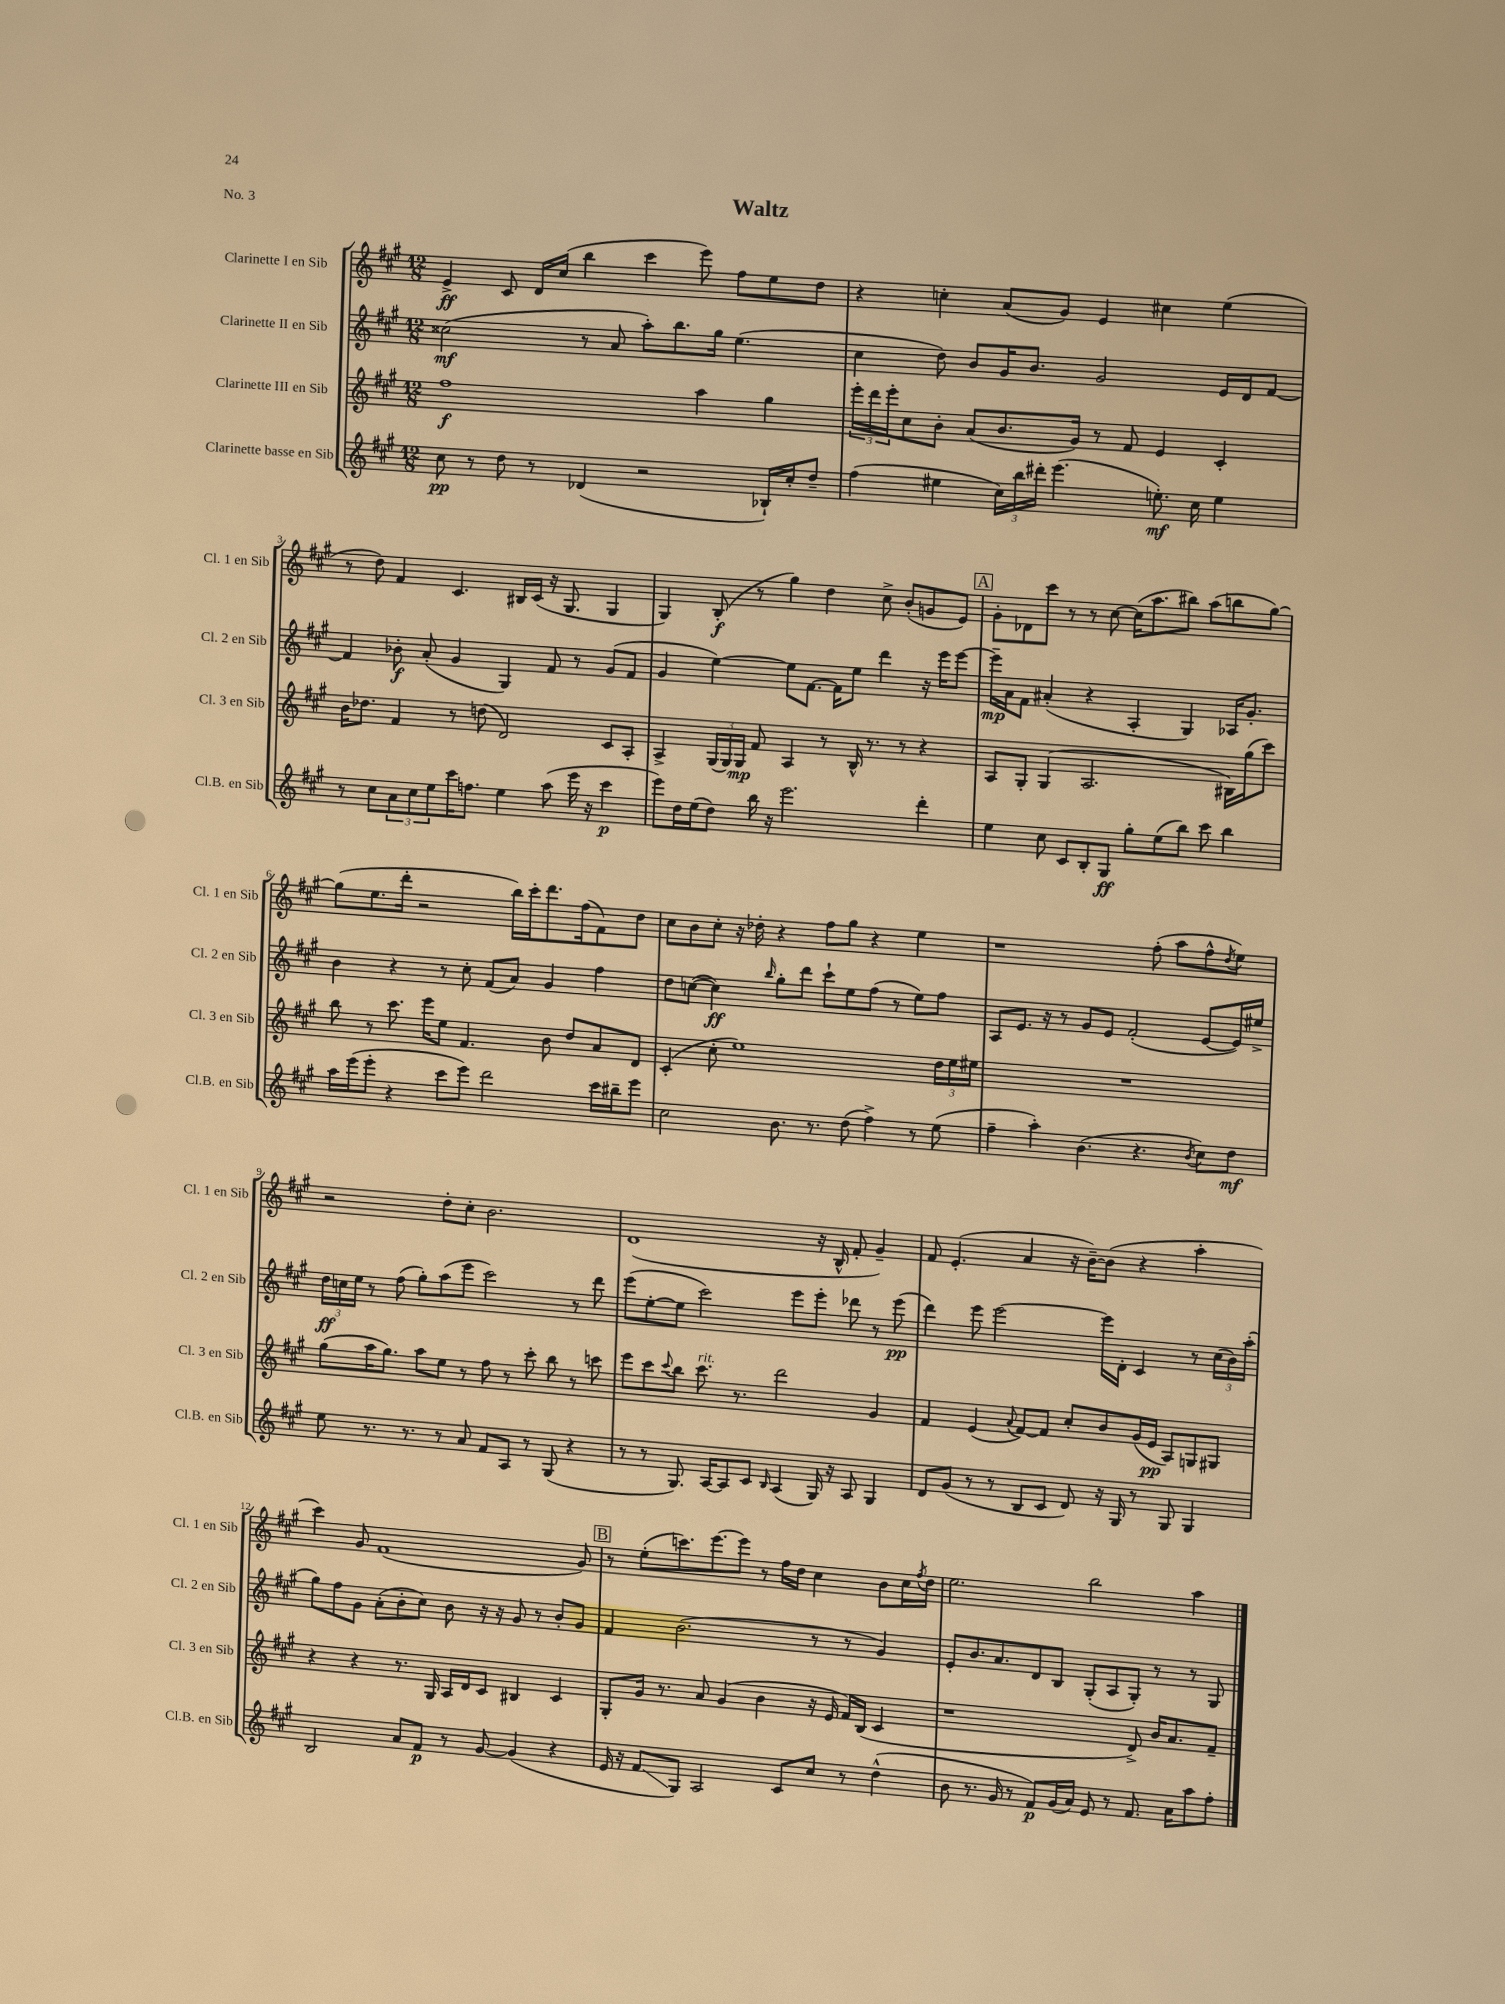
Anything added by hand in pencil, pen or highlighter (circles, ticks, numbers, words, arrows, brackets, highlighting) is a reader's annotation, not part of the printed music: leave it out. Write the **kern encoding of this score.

**kern	**kern	**kern	**kern
*staff4	*staff3	*staff2	*staff1
*clefG2	*clefG2	*clefG2	*clefG2
*k[f#c#g#]	*k[f#c#g#]	*k[f#c#g#]	*k[f#c#g#]
*M12/8	*M12/8	*M12/8	*M12/8
8cc#\	1ff#	(2cc##\	4e^/
8r	.	.	.
8dd\	.	.	8c#/
8r	.	.	16d/LL
.	.	.	(16cc#/JJ
(4d-/	.	8r	4bb\
.	.	8a/	.
2r	.	8aa'\L)	4ccc#\
.	.	8.bb\	.
.	4aa\	.	8eee\)
.	.	16gg#\Jk	.
.	.	(4.ee\	8ff#\L
16B-`/LL)	4gg#\	.	8ee\
16cc#'/J	.	.	.
8dd~/J	.	.	8dd\J
=	=	=	=
(4ff#\	24eee'\LL	4cc#\	4r
.	24ddd\	.	.
.	24eee'\J	.	.
.	8cc#\	.	.
4ee#\	8b'\J	8dd\)	4cc'\
.	(8a/L	8b/L	.
24cc#\LL)	8.b/	16g#/K	(8a/L
24bb\	.	.	.
.	.	8.b/J	.
24ddd#'\JJ	.	.	.
(4.eee\	.	.	8g#/J)
.	16g#/Jk)	.	.
.	8r	2g#/	4e/
.	8f#/	.	.
8.ee'\)	4e/	.	4cc#\
16cc#\	.	.	.
4ee\	4c#'/	16e/LL	(4ee\
.	.	16d/J	.
.	.	[8f#/J	.
=	=	=	=
8r	16b\LK	4f#/]	8r
.	8.dd-\J	.	.
8cc#\L	.	.	8dd\)
12a\	4f#/	8b-'\	4f#/
12cc#\	.	.	.
.	.	(8a'/	.
12ee\	.	.	.
16ccc#\K	8r	4g#/	4.c#/
8.ff\J	.	.	.
.	(8dd\	.	.
4ee\	2d/)	4G#/)	.
.	.	.	16B#/LL
.	.	.	(16c#/JJ
(8aa\	.	8f#/	16r
.	.	.	8.G#/
16eee\	.	8r	.
16r	.	.	.
4ccc#\	8c#/L	(8g#/L	4G#/
.	8A'/J	8f#/J	.
=	=	=	=
8eee\L)	4A^/	4g#/	4G#/)
16dd\L	.	.	.
(16ee\J	.	.	.
8dd\J)	(24G#/LL	[4ee\)	(8B'/
.	24G#/)	.	.
.	24G#/JJ	.	.
16bb\	8f#/	.	8r
16r	.	.	.
2.eee\	4A/	8ee\]L	4gg#\)
.	.	[8.f#\J	.
.	8r	.	4dd\
.	.	16f#\]LK	.
.	16B^^/	8ee\J	.
.	8.r	.	.
.	.	4ddd\	8cc#^\
.	8r	.	(8b'/L
4ddd'\	4r	16r	8g/
.	.	16eee\LK	.
.	.	[8eee\J	8e/J)
=	=	=	=
4ee\	8A/L	16eee~\]LL	8g#'\L
.	.	16a\J	.
.	8G#'/J	8f#\J	8d-\
8cc#\	(4G#/	(4a#'/	8ccc#\J
8c#/L	.	.	8r
8B'/	2.A/	4r	8r
8G#/J	.	.	[8cc#\
8gg#'\L	.	4A'/	(16cc#\]LK
.	.	.	8.aa\
(8ee\	.	.	.
8bb\J)	.	4G#/)	8bb#\J)
8ccc#\	.	.	(8aa\L
4bb\	16B#\LL)	16A-/LK	8bb\
.	(16gg#\J	8.g#'/J	.
.	8ccc#\J)	.	[8gg#\J)
=	=	=	=
16aa\LL	8bb\	4b\	(8gg#\]L
(16eee\J	.	.	.
8eee'\J	8r	.	8.ee\
4r	8.ccc#\	4r	.
.	.	.	16ddd'\Jk
.	.	.	2r
.	16eee\LK	.	.
8ccc#\L	8ee\J	8r	.
8eee\J)	4.f#/	8cc#'\	.
2ddd\	.	(8f#/L	.
.	.	8a/J)	16bb\LL)
.	.	.	16ccc#'\J
.	8b\	4g#/	8.ddd\
.	8dd/L	.	.
.	.	.	(16ff#\k
16ccc#\LL	8a/	4ff#\	8f#\)
16bb#~\J	.	.	.
8eee\J	8d/J	.	8dd\J
=	=	=	=
2cc#\	(4c#'/	8dd\L	8cc#\L
.	.	([8cc\J	8b\
.	8cc#'\	4cc\])	8cc#'\J
.	1ee)	.	16r
.	.	.	16dd-'\
.	.	16qqbb/	.
8.b\	.	8gg#'\L	4r
.	.	8ddd\J	.
8.r	.	.	.
.	.	8ccc#`\L	8ff#\L
(8dd\	.	8ee\	8gg#\J
4ff#^\)	.	(8ff#\J	4r
.	.	8r	.
8r	.	8ee\L)	4ee\
(8ee\	24dd\LL	8ff#\J	.
.	24ee\	.	.
.	24ee#\JJ	.	.
=	=	=	=
4ff#~\	1.r	8A/L	1r
.	.	8.e/J	.
4aa'\)	.	.	.
.	.	16r	.
.	.	8r	.
(4.b\	.	8g#/L	.
.	.	8e/J	.
.	.	(2f#'/	.
4.r	.	.	.
.	.	.	(8ff#'\
.	.	.	8aa\L
8qb/	.	.	.
8cc#\L)	.	[8e/L	8ff#^^\
.	.	.	8qdd/
8dd\J	.	16e/]L)	8ee\J)
.	.	16ee#^/JJ	.
=	=	=	=
8ee\	(8gg#\L	24dd\LL	2r
.	.	24cc\	.
.	.	24ee\JJ	.
8.r	16aa\K	8r	.
.	8.gg#\J)	.	.
.	.	(8ff#\	.
8.r	.	.	.
.	8aa\L	8gg#'\L)	.
8r	8ee\J	(8aa\	8dd'\L
8a/	8r	8eee\J	8cc#'\J
8f#/L	8ff#\	2ccc#\)	2.b\
8A/J	8r	.	.
8r	8ccc#'\	.	.
(8G#/	8bb\	.	.
4r	8r	8r	.
.	8ccc\	8ddd\	.
=	=	=	=
8r	8eee\L	(8eee\L	(1d
8r	8ccc#\	[8ee'\	.
.	8qqccc#/	.	.
8.G#/)	8bb\J	8ee\]J	.
.	8.ccc#\	2ccc#\)	.
[16A/LK	.	.	.
8A/]	.	.	.
.	8.r	.	.
8c#/J	.	.	.
16qqB/	.	.	.
(4A/	2ddd\	.	.
.	.	8eee\L	.
16G#/)	.	8eee'\J	16r
16r	.	.	16B^^/
8A/	.	8ddd-\	8f#'/
4G#/	4g#/	8r	4g#~/)
.	.	(8eee\	.
=	=	=	=
8d/L	4f#/	4ddd\)	8f#/
(8g#/J	.	.	(4.e'/
8r	(4e/	8eee\	.
8r	.	[2eee\	.
.	8qqa/	.	.
8B/L	[8f#/L)	.	4a/
8c#/J	8f#/]J	.	.
8d/)	8cc#'/L	.	16r
.	.	.	[16b~\LK)
16r	8b/	16eee\]LL	(8b\]J
16G#/	.	16d'\JJ	.
8r	(16g#/L	4c#/	4r
.	16e/JJ	.	.
8G#/	8A/L)	.	.
4G#/	8G/	8r	4aa'\
.	8G#/J	(24cc#\LL	.
.	.	24b\)	.
.	.	(24aa'\JJ	.
=	=	=	=
2B/	4r	8gg#\L)	4ccc#\)
.	.	8ff#\	.
.	4r	8g#\J	8g#/
.	.	(8a'\L	(1f#
8a/L	8.r	8b'\	.
8f#/J	.	8cc#\J)	.
.	16G#/	.	.
8r	16A/LL	8b\	.
.	16d/J	.	.
[8g#/	8c#/J	16r	.
.	.	16r	.
(4g#/]	4B#/	8g#/	.
.	.	8r	.
4r	4c#/	8b'/L	.
.	.	8g#/J	8g#/)
=	=	=	=
16e/	8G#'/L	4f#/	8r
16r	.	.	.
8f#/L	16g#/Jk	.	(8ee'\L
.	8.r	.	.
8G#/J)	.	(2.b\	8.ccc\)
2A/	8a/	.	.
.	.	.	[8.eee\
.	(4g#/	.	.
.	.	.	8eee\]J
.	4b\	.	8r
8c#/L	.	.	16ff#\LL
.	.	.	16dd\JJ
8cc#/J	16r	8r	4cc#\
.	16e/	.	.
8r	16f#/LL)	8r	.
.	(16B/JJ	.	.
(4dd^^\	4c#/	4g#/)	8b\L
.	.	.	16cc#\L
.	.	.	8qff#/
.	.	.	16dd\JJ
=	=	=	=
8b\	1r	8e'/L	2.ee\
8.r	.	8.b/	.
16g#/	.	8.a/	.
8r	.	.	.
8f#/L)	.	8d/	.
(16g#/L	.	8B/J	.
16a/JJ)	.	.	.
8e/	.	(8G#'/L	2bb\
8r	.	8A/	.
8.f#/	8d^/)	8G#'/J)	.
.	16b/LK	8r	.
16a\LK	8.a/	.	.
8aa\	.	8r	4aa\
8ff#'\J	8f#~/J	8G#/	.
==	==	==	==
*-	*-	*-	*-
